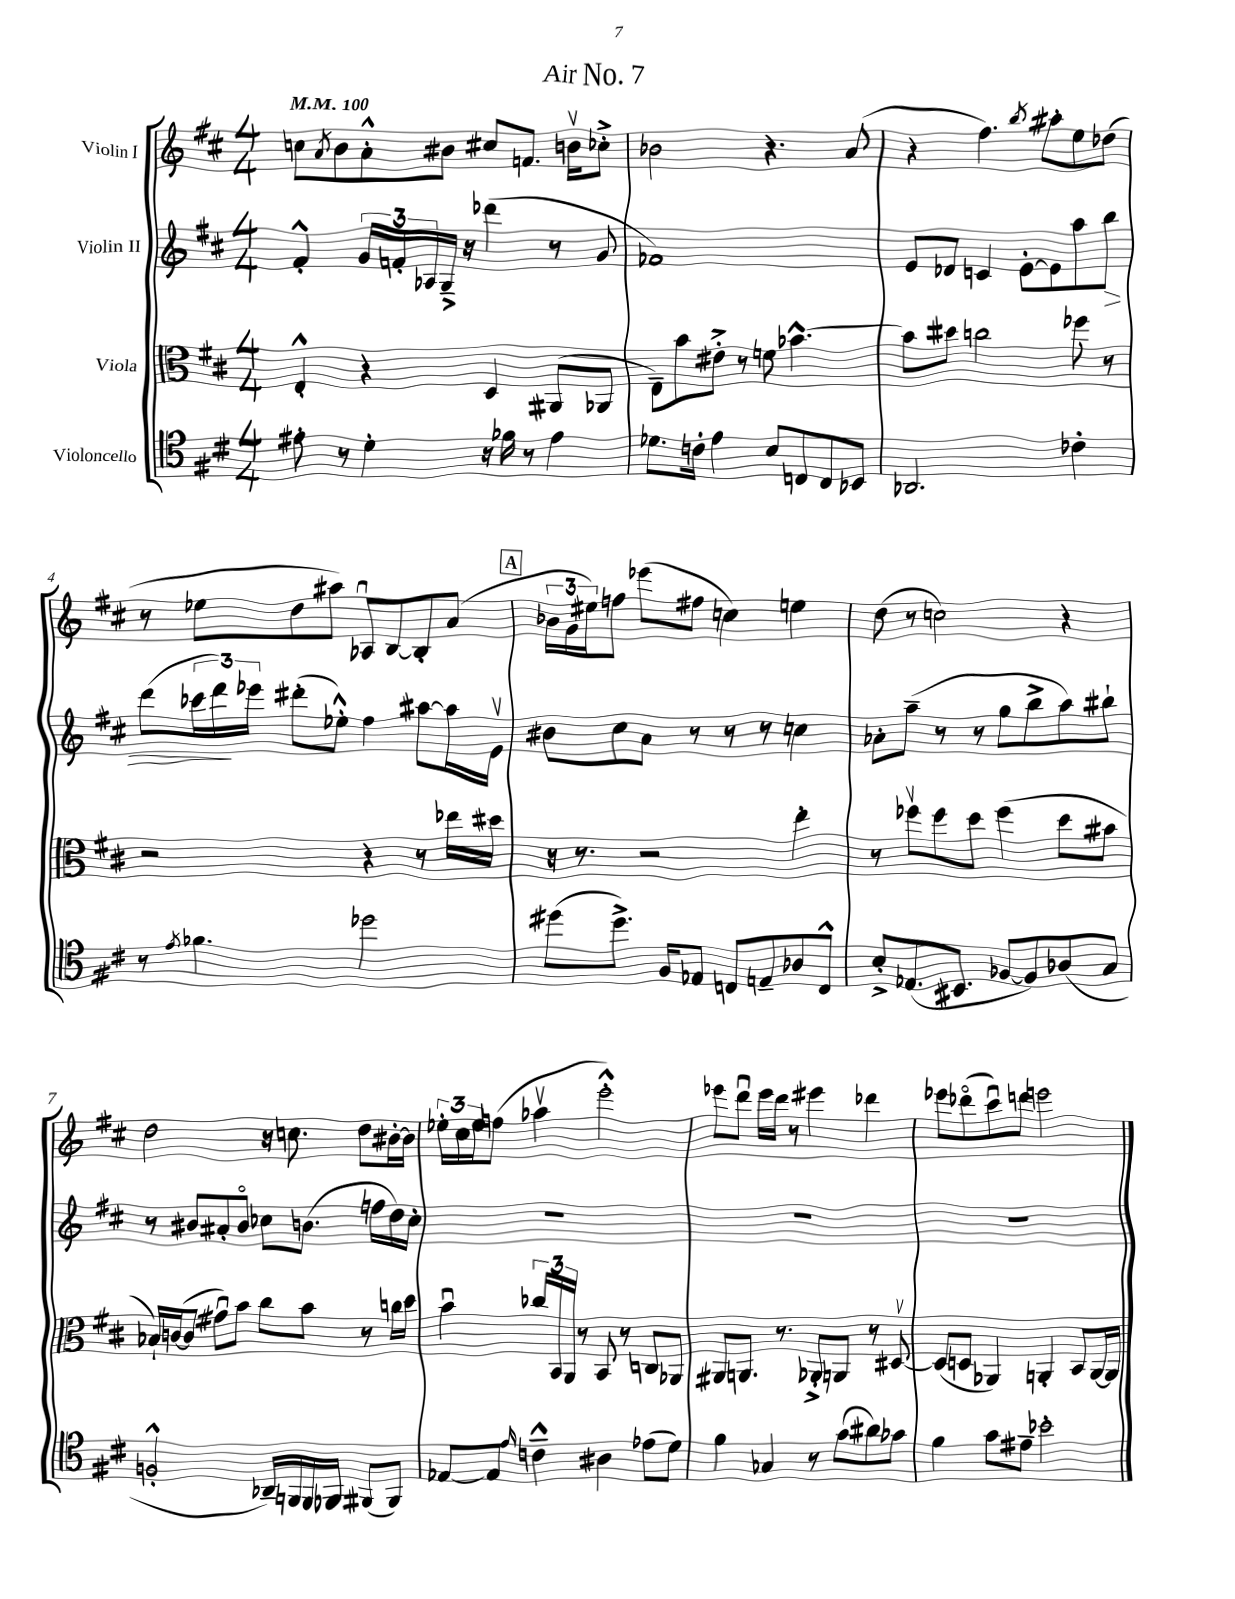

**kern	**kern	**kern	**dynam	**kern
*part4	*part3	*part2	*part2	*part1
*staff4	*staff3	*staff2	*staff2	*staff1
*I"Violoncello	*I"Viola	*I"Violin II	*	*I"Violin I
*clefC4	*clefC3	*clefG2	*	*clefG2
*k[f#c#]	*k[f#c#]	*k[f#c#]	*	*k[f#c#]
*M4/4	*M4/4	*M4/4	*	*M4/4
*MM100	*MM100	*MM100	*	*MM100
=1	=1	=1	=1	=1
8e#X'\	4E'^^/	4f#'^^/	.	8ccn\L
.	.	.	.	8qa/
8r	.	.	.	8b\
4d'\	4r	24g/LL	.	8a'^^\
.	.	24fn'/	.	.
.	.	24A-X/	.	.
.	.	16G~^/JJ	.	8b#X\J
.	.	16r	.	.
16r	4D/	(4ddd-X\	.	8cc#X/L
16f-X\	.	.	.	.
8r	.	.	.	8.fn/J
4e#\	(8AA#X/L	8r	.	.
.	.	.	.	16bnv\KL
.	8AA-X/J	8g/	.	8cc-X'^\J
=2	=2	=2	=2	=2
8.d-X\L	8E~\L)	1f-X)	.	2b-X\
.	8b\	.	.	.
16cn'\Jk	.	.	.	.
4e\	8e#X'^\J	.	.	.
.	8r	.	.	.
8B/L	8fn\	.	.	4.r
8Cn/	[4.b-X^^\	.	.	.
8C/	.	.	.	.
8BB-X/J	.	.	.	(8a/
=3	=3	=3	=3	=3
2.AA-X/	8b-\L]	8e/L	.	4r
.	8dd#X\J	8d-X/J	.	.
.	2ccn\	4cn/	.	4.ff#\)
.	.	[8e'\L	.	.
.	.	.	.	8qbb/
.	.	8e\]	.	8aa#X'\L
4c-X'\	8ff-X\	8aa\	.	8ee\
!	!	!	!LO:HP:b	!
.	8r	8bb\J	>	(8dd-X\J
!!LO:LB:g=z
=4	=4	=4	=4	=4
8r	2r	(8ddd\L	.	8r
8qe/	.	.	.	.
4.f-X\	.	24ccc-X\L	.	8ee-X\L
.	.	24ddd\)	.	.
.	.	24eee-X\JJ	]	.
.	.	(8ddd#X'\L	.	8dd\
.	.	8ee-X'^^\J)	.	8aa#X\J)
2dd-X\	4r	4ff#\	.	8A-Xu/L
.	.	.	.	[8B/
.	8r	[8aa#X\L	.	8B'/]
.	16ee-X\LL	16aa#\L]	.	(8a/J
.	16dd#X\JJ	16ev\JJ	.	.
!!LO:REH:place=s1:t=A
=5	=5	=5	=5	=5
(8dd#X\L	16r	8b#X\L	.	24b-X\LL
.	.	.	.	24g\
.	8.r	.	.	.
.	.	.	.	24ee#X\J)
8.dd#^\J)	.	8cc#\	.	8ffn\J
.	2r	8a\J	.	(8eee-X\L
16F#/KL	.	.	.	.
8E-X/J	.	8r	.	8ff#X\J
8Cn/L	.	8r	.	4ccn\)
8En~/	.	8r	.	.
8A-X/	4ee'\	4ccn\	.	4een\
8C^^/J	.	.	.	.
=6	=6	=6	=6	=6
8B'^/L	8r	8a-X'\L	.	(8dd\
(8.E-X/	8ff-Xv\L	(8aa~\J	.	8r
.	8ff-\	8r	.	2ccn\)
8.BB#X/J	.	.	.	.
.	8dd\J	8r	.	.
[8F-X/L	(4ff-\	8gg\L	.	.
8F-/])	.	8bb^\	.	.
(8A-X/	8dd\L	8aa\)	.	4r
8G/J	8b#X\J	8bb#X`\J	.	.
!!LO:LB:g=z
=7	=7	=7	=7	=7
2Fn'^^/	16B-X`/LL)	8r	.	2dd\
.	([16cn/J	.	.	.
.	8c/J]	8b#X/L	.	.
.	8g#Xu\L)	8a#X'/	.	.
.	8b\J	8b#/J	.	.
16AA-X~/LL)	8cc#\L	8cc-X\L	.	16r
16FFn/	.	.	.	8.ccn\
16FF/	8b\J	(8.bn\J	.	.
16FF-X/JJ	.	.	.	.
(8FF#X/L	8r	.	.	8dd\L
.	.	16ffn\LL	.	.
8FF#/J)	16ccn\LL	16dd\)	.	[16b#X'\L
.	16dd\JJ	16cc-'\JJ	.	16b#\JJ]
=8	=8	=8	=8	=8
[8E-X/L	4bu\	1r	.	24ee-X'\LL
.	.	.	.	24cc#\
.	.	.	.	24ee-\J
8E-/J]	.	.	.	(8ffn\J
16qqe/	.	.	.	.
4cn~^^\	24cc-X/LL	.	.	4aa-Xv\
.	24BB/	.	.	.
.	24AA/JJ	.	.	.
.	8r	.	.	.
4A#X\	8BB/	.	.	2eee'^^\)
.	8r	.	.	.
(8e-X\L	8Cn/L	.	.	.
8d\J)	8AA-X/J	.	.	.
=9	=9	=9	=9	=9
4f#\	8AA#X/L	1r	.	8eee-X\L
.	8.AAn/J	.	.	8dddu\J
4G-X/	.	.	.	16eee-\LL
.	8.r	.	.	16ddd\JJ
.	.	.	.	8r
8r	8AA-X'^/L	.	.	4eee#X\
(8g\L	8AAn/J	.	.	.
8a#X\)	8r	.	.	4ddd-X\
8g-X\J	[8D#Xv/	.	.	.
=10	=10	=10	=10	=10
4f#\	(8D#/L]	1r	.	8eee-X\L
.	8Dn/J	.	.	(8ddd-X\
8g\L	4AA-X/)	.	.	8ccc#u\)
8e#X~\J	.	.	.	8dddn\J
2b-X'\	4AAn'/	.	.	2eeen\
.	8BB/L	.	.	.
.	[16AA/L	.	.	.
.	16AA/JJ]	.	.	.
==	==	==	==	==
*-	*-	*-	*-	*-
